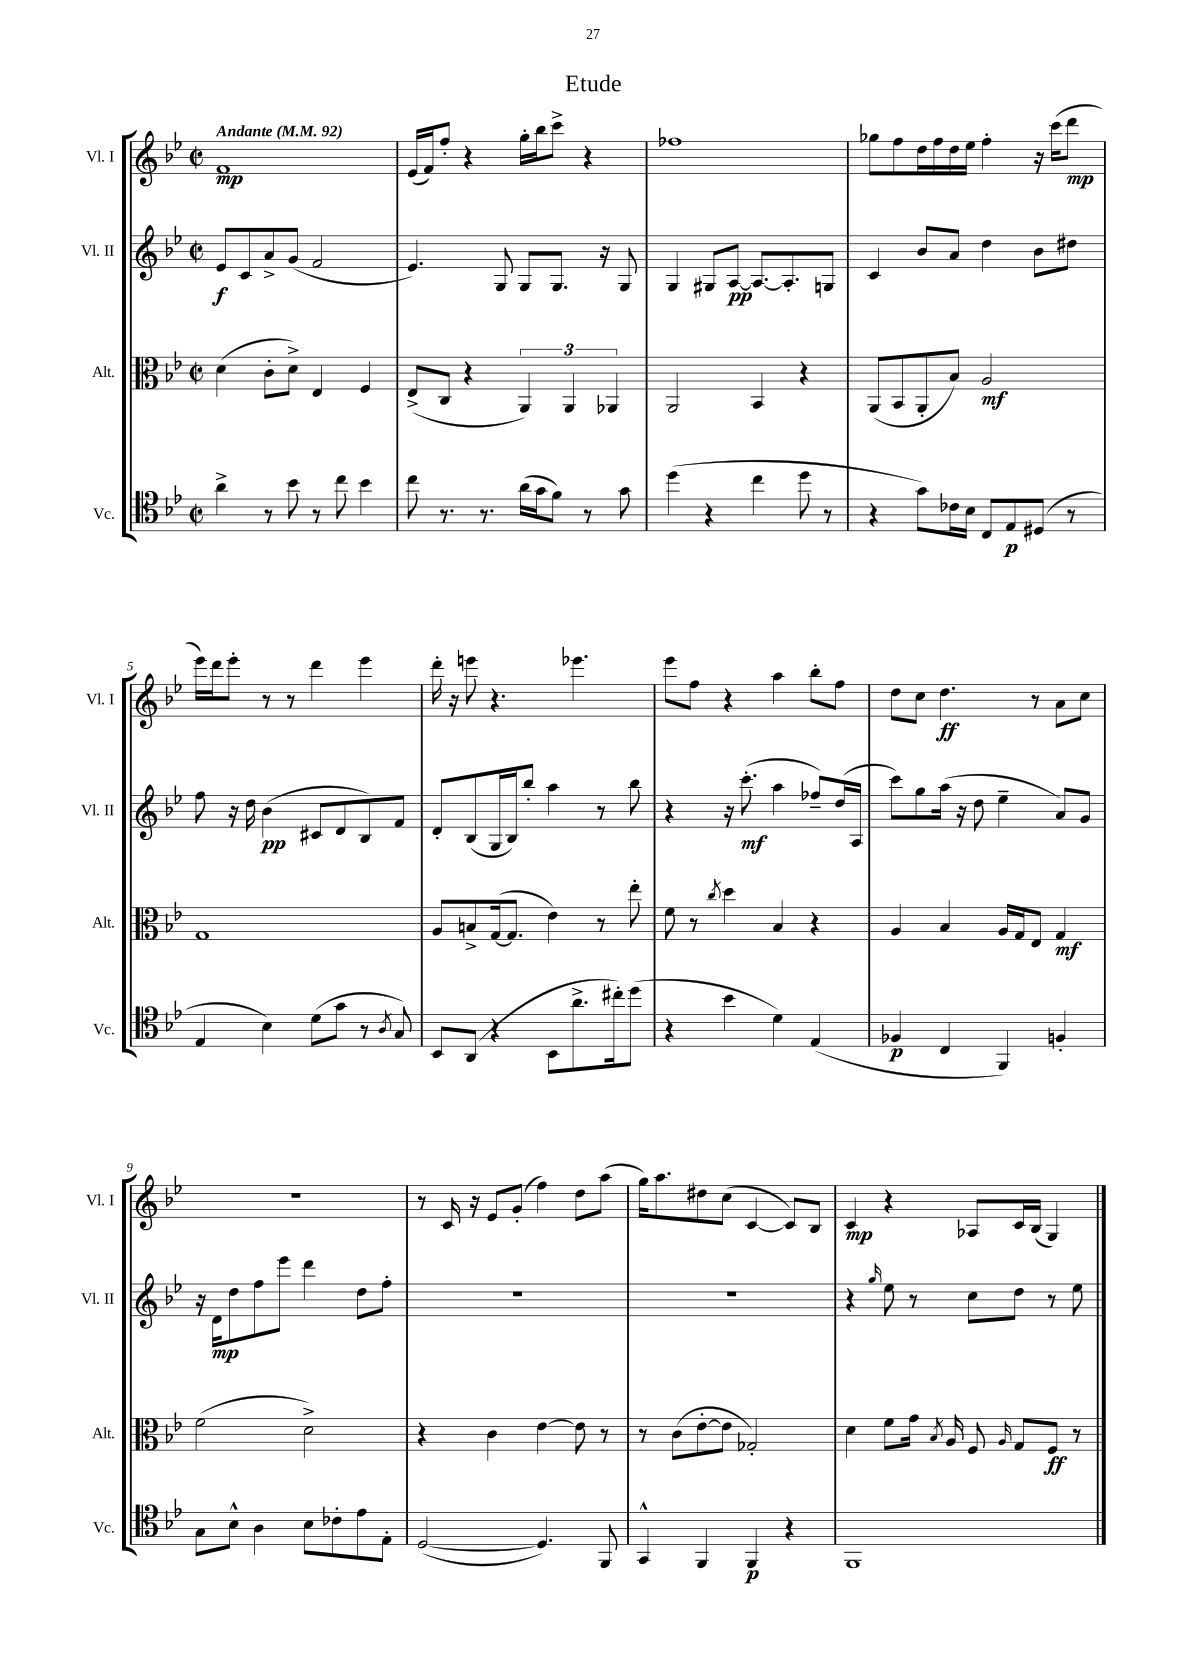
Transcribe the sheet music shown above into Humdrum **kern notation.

**kern	**dynam	**kern	**dynam	**kern	**dynam	**kern	**dynam
*part4	*part4	*part3	*part3	*part2	*part2	*part1	*part1
*staff4	*staff4	*staff3	*staff3	*staff2	*staff2	*staff1	*staff1
*I"Vc.	*	*I"Alt.	*	*I"Vl. II	*	*I"Vl. I	*
*I'Vc.	*	*I'Alt.	*	*I'Vl. II	*	*I'Vl. I	*
*clefC4	*	*clefC3	*	*clefG2	*	*clefG2	*
*k[b-e-]	*	*k[b-e-]	*	*k[b-e-]	*	*k[b-e-]	*
*M2/2	*	*M2/2	*	*M2/2	*	*M2/2	*
*met(c|)	*	*met(c|)	*	*met(c|)	*	*met(c|)	*
*MM92	*	*MM92	*	*MM92	*	*MM92	*
=1	=1	=1	=1	=1	=1	=1	=1
!	!	!	!	!	!	!LO:TX:a:B:t=Andante	!
4a^\	.	(4d\	.	8e-/L	f	1f	mp
.	.	.	.	8c/	.	.	.
8r	.	8c'\L	.	8a^/	.	.	.
8b-\	.	8d^\J)	.	(8g/J	.	.	.
8r	.	4E-/	.	2f/	.	.	.
8cc\	.	.	.	.	.	.	.
4b-\	.	4F/	.	.	.	.	.
=2	=2	=2	=2	=2	=2	=2	=2
8cc\	.	(8E-^/L	.	4.e-/)	.	(16e-/LL	.
.	.	.	.	.	.	16f/J)	.
8.r	.	8C/J	.	.	.	8ff'/J	.
.	.	4r	.	.	.	4r	.
8.r	.	.	.	.	.	.	.
.	.	.	.	8G/	.	.	.
(16a\LL	.	6AA/)	.	8G/L	.	16gg'\LL	.
16g\J	.	.	.	.	.	16bb-\J	.
8f\J)	.	.	.	8.G/J	.	8ccc^\J	.
.	.	6AA/	.	.	.	.	.
8r	.	.	.	.	.	4r	.
.	.	.	.	16r	.	.	.
.	.	6AA-X/	.	.	.	.	.
8g\	.	.	.	8G/	.	.	.
=3	=3	=3	=3	=3	=3	=3	=3
(4dd\	.	2AA/	.	4G/	.	1ff-X	.
4r	.	.	.	8G#X/L	.	.	.
.	.	.	.	[8A/J	pp	.	.
4cc\	.	4BB-/	.	8.A/L_	.	.	.
.	.	.	.	8.A'/]	.	.	.
8dd\	.	4r	.	.	.	.	.
8r	.	.	.	8Gn/J	.	.	.
=4	=4	=4	=4	=4	=4	=4	=4
4r	.	(8AA/L	.	4c/	.	8gg-X\L	.
.	.	8BB-/	.	.	.	8ff\	.
8g\L)	.	8AA'/	.	8b-/L	.	16dd\L	.
.	.	.	.	.	.	16ff\	.
16c-X\L	.	8B-/J)	.	8a/J	.	16dd\	.
16B-\JJ	.	.	.	.	.	16ee-\JJ	.
8C/L	.	2A/	mf	4dd\	.	4ff'\	.
8E-/	p	.	.	.	.	.	.
(8D#X/J	.	.	.	8b-\L	.	16r	.
.	.	.	.	.	.	(16ccc\KL	.
8r	.	.	.	8dd#X\J	.	8ddd\J	mp
!!LO:LB:g=z
=5	=5	=5	=5	=5	=5	=5	=5
4E-/	.	1G	.	8ff\	.	16eee-\LL)	.
.	.	.	.	.	.	16ddd\J	.
.	.	.	.	16r	.	8eee-'\J	.
.	.	.	.	16dd\	.	.	.
4B-\)	.	.	.	(4b-\	pp	8r	.
.	.	.	.	.	.	8r	.
(8d\L	.	.	.	8c#X/L	.	4ddd\	.
8g\J	.	.	.	8d/	.	.	.
8r	.	.	.	8B-/)	.	4eee-\	.
8qA/	.	.	.	.	.	.	.
8G/)	.	.	.	8f/J	.	.	.
=6	=6	=6	=6	=6	=6	=6	=6
8BB-/L	.	8A/L	.	8d'/L	.	16ddd'\	.
.	.	.	.	.	.	16r	.
(8AA/J	.	8Bn^/	.	(8B-/	.	8eeen\	.
4r	.	([16G/k	.	16G/L	.	4.r	.
.	.	8.G/J]	.	16B-/J)	.	.	.
.	.	.	.	8bb-'/J	.	.	.
8BB-\L	.	4e-\)	.	4aa\	.	.	.
8.a^\	.	.	.	.	.	4.eee-X\	.
.	.	8r	.	8r	.	.	.
16cc#X'\k)	.	.	.	.	.	.	.
(8dd\J	.	8ee-'\	.	8bb-\	.	.	.
=7	=7	=7	=7	=7	=7	=7	=7
4r	.	8f\	.	4r	.	8eee-\L	.
.	.	8r	.	.	.	8ff\J	.
.	.	8qcc/	.	.	.	.	.
4b-\	.	4dd\	.	16r	.	4r	.
.	.	.	.	(8.ccc'\	mf	.	.
4d\)	.	4B-/	.	4aa\	.	4aa\	.
(4E-/	.	4r	.	8ff-X~/L)	.	8bb-'\L	.
.	.	.	.	(16dd/L	.	8ff\J	.
.	.	.	.	16A/JJ	.	.	.
=8	=8	=8	=8	=8	=8	=8	=8
4F-X/	p	4A/	.	8ccc\L)	.	8dd\L	.
.	.	.	.	8gg\	.	8cc\J	.
4C/	.	4B-/	.	(16aa\Jk	.	4.dd\	ff
.	.	.	.	16r	.	.	.
.	.	.	.	8dd\	.	.	.
4FF/)	.	16A/LL	.	4ee-~\	.	.	.
.	.	16G/J	.	.	.	.	.
.	.	8E-/J	.	.	.	8r	.
4Fn'/	.	4G/	mf	8a/L)	.	8a\L	.
.	.	.	.	8g/J	.	8cc\J	.
!!LO:LB:g=z
=9	=9	=9	=9	=9	=9	=9	=9
8G\L	.	(2f\	.	16r	.	1r	.
.	.	.	.	16d\KL	mp	.	.
8B-^^\J	.	.	.	8dd\	.	.	.
4A\	.	.	.	8ff\	.	.	.
.	.	.	.	8eee-\J	.	.	.
8B-\L	.	2d^\)	.	4ddd\	.	.	.
8c-X'\	.	.	.	.	.	.	.
8e-\	.	.	.	8dd\L	.	.	.
8E-'\J	.	.	.	8ff'\J	.	.	.
=10	=10	=10	=10	=10	=10	=10	=10
([2D/	.	4r	.	1r	.	8r	.
.	.	.	.	.	.	16c/	.
.	.	.	.	.	.	16r	.
.	.	4c\	.	.	.	8e-/L	.
.	.	.	.	.	.	(8g'/J	.
4.D/])	.	[4e-\	.	.	.	4ff\)	.
.	.	8e-\]	.	.	.	8dd\L	.
8FF/	.	8r	.	.	.	(8aa\J	.
=11	=11	=11	=11	=11	=11	=11	=11
4GG^^/	.	8r	.	1r	.	16gg\KL)	.
.	.	.	.	.	.	8.aa\	.
.	.	(8c\L	.	.	.	.	.
4FF/	.	[8e-'\	.	.	.	8dd#X\	.
.	.	8e-\J]	.	.	.	(8cc\J	.
4FF/	p	2G-X'/)	.	.	.	[4c/	.
4r	.	.	.	.	.	8c/L])	.
.	.	.	.	.	.	8B-/J	.
=12	=12	=12	=12	=12	=12	=12	=12
1FF	.	4d\	.	4r	.	4c/	mp
.	.	.	.	16qqgg/	.	.	.
.	.	8f\L	.	8ee-\	.	4r	.
.	.	16g\Jk	.	8r	.	.	.
.	.	8qB-/	.	.	.	.	.
.	.	16A/	.	.	.	.	.
.	.	8F/	.	8cc\L	.	8A-X/L	.
.	.	16qqA/	.	.	.	.	.
.	.	8G/L	.	8dd\J	.	16c/L	.
.	.	.	.	.	.	(16B-/JJ	.
.	.	8F/J	ff	8r	.	4G/)	.
.	.	8r	.	8ee-\	.	.	.
==	==	==	==	==	==	==	==
*-	*-	*-	*-	*-	*-	*-	*-
